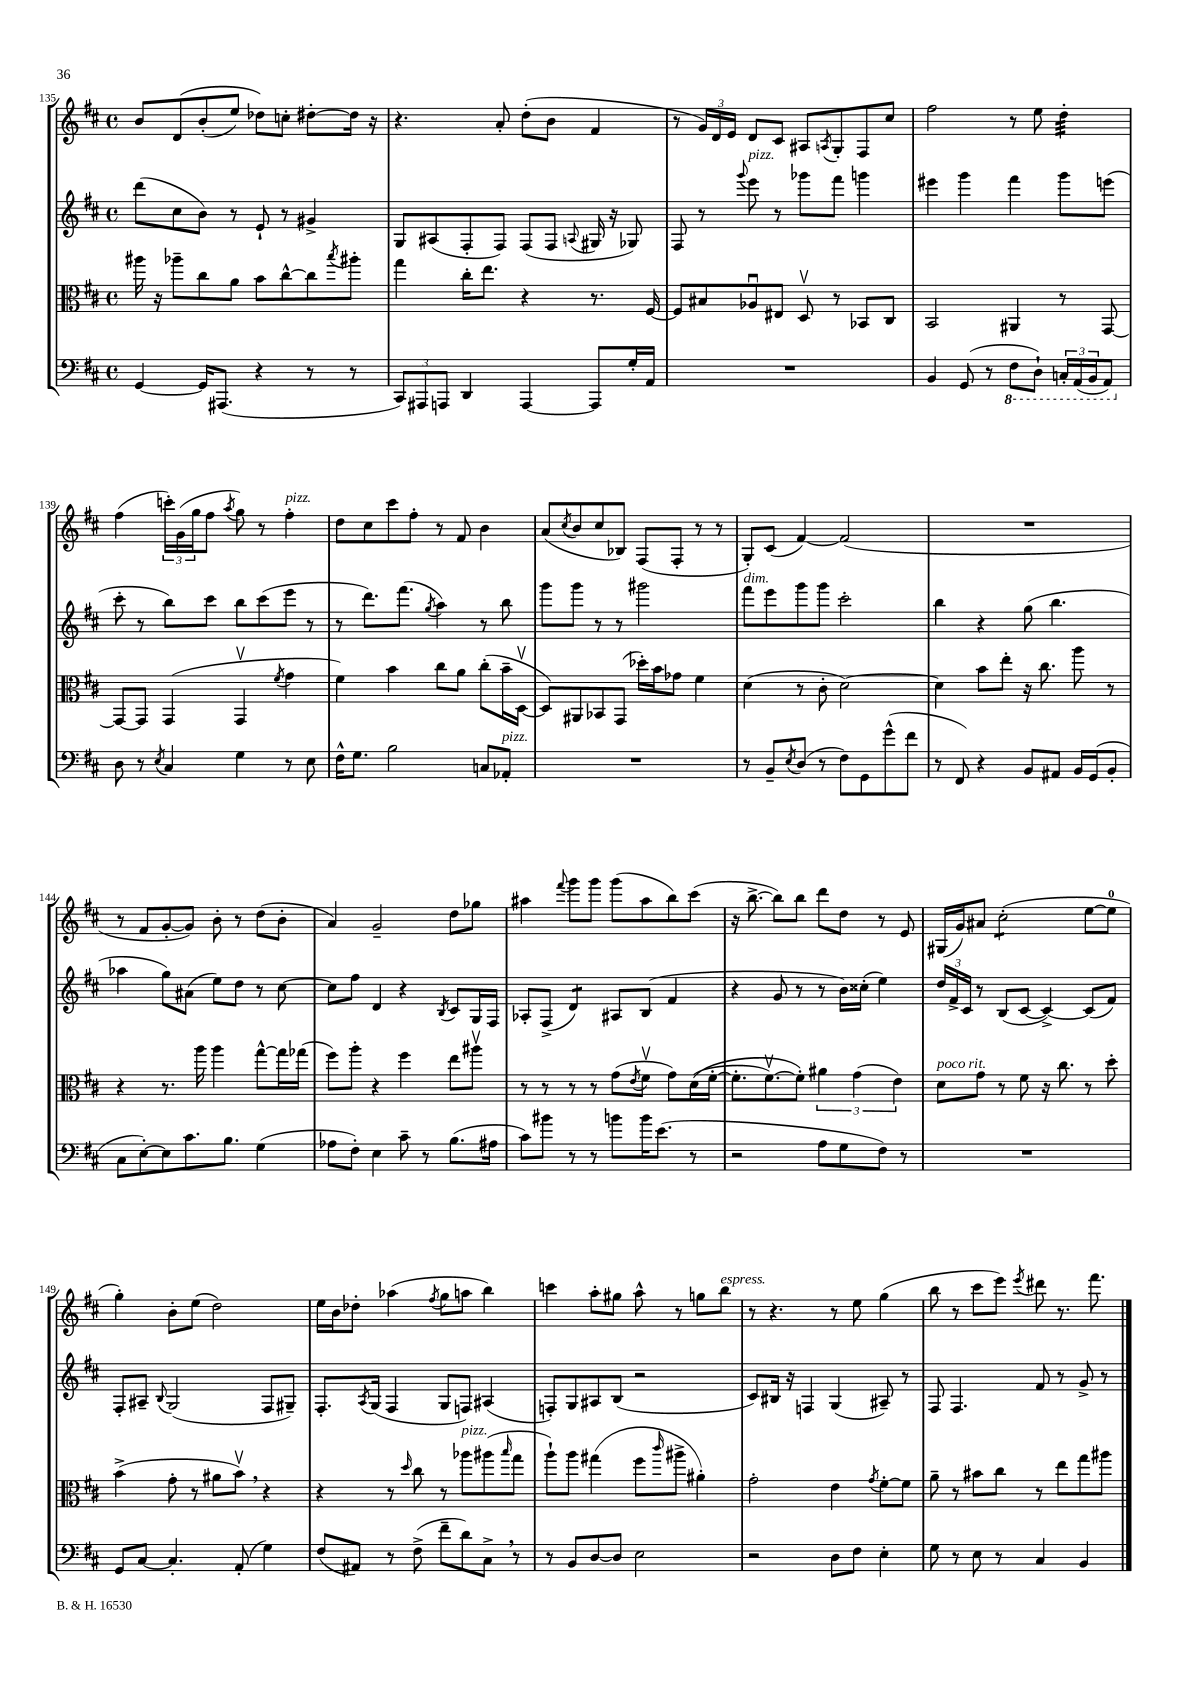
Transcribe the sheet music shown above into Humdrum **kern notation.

**kern	**kern	**kern	**kern
*staff4	*staff3	*staff2	*staff1
*clefF4	*clefC3	*clefG2	*clefG2
*k[f#c#]	*k[f#c#]	*k[f#c#]	*k[f#c#]
*M4/4	*M4/4	*M4/4	*M4/4
*met(c)	*met(c)	*met(c)	*met(c)
[4GG	16aa#	(8ddd	8b
.	16r	.	.
.	8aa-~	8cc#	&(8d
16GG]	8cc#	8b)	(8b'
(8.AAA#	.	.	.
.	8a	8r	8ee)
4r	8b	8e`	8dd-&)
.	[8cc#^^	8r	8cc'
8r	8cc#]	4g#^	[8dd#'
.	8qbb	.	.
8r	8aa#'	.	16dd#]
.	.	.	16r
=	=	=	=
12CC#)	4gg	8G	4.r
12AAA#	.	.	.
.	.	(8A#	.
12AAA	.	.	.
4DD	16cc#'	8F#'	.
.	8.ee	.	.
.	.	8F#)	8a'
[4AAA	4r	(8F#	(8dd'
.	.	8F#	8b
.	.	8qqA	.
8AAA]	8.r	16G#	4f#
.	.	16r	.
16G'	.	8G-)	.
16AA	[16F#	.	.
=	=	=	=
1r	8F#]	8F#	8r
.	8B#	8r	24g)
.	.	.	24d
.	.	.	24e
.	.	8qqggg	.
.	8A-u	8eee	8d
.	8E#	8r	8c#
.	8Dv	8ggg-	8A#
.	.	.	8qA
.	8r	8fff#	8G'
.	8BB-	4ggg	8F#
.	8C#	.	8cc#
=	=	=	=
4BB	2BB	4eee#	2ff#
(8GG	.	4ggg	.
8r	.	.	.
8FF#	4AA#	4fff#	8r
8DD`)	.	.	8ee
24CC'	8r	8ggg	4dd'
(24AAA	.	.	.
24BBB	.	.	.
8AAA)	[8GG	(8eee	.
=	=	=	=
8D	8GG_	8ccc#'	(4ff#
8r	8GG]	8r	.
8qE	.	.	.
4C#	(4GG	8bb)	24ccc')
.	.	.	(24g
.	.	.	24gg
.	.	8ccc#	8ff#
.	.	.	8qaa
4G	4GGv	8bb	8gg)
.	.	(8ccc#	8r
.	8qf#	.	.
8r	4g	8eee	4ff#'
8E	.	8r	.
=	=	=	=
16F#^^	4f#)	8r	8dd
8.G	.	.	.
.	.	8.ddd)	8cc#
2B	4b	.	8ccc#
.	.	(8.fff#	.
.	.	.	8ff#'
.	.	8qgg	.
.	8cc#	4aa)	8r
.	8a	.	8f#
8C	(8cc#'	8r	4b
8AA-'	16b~	8bb	.
.	[16Dv	.	.
=	=	=	=
1r	8D])	8ggg	(8a
.	.	.	8qcc#
.	8AA#	8ggg	8b
.	8BB-	8r	8cc#
.	(8GG	8r	8B-)
.	16dd-')	2ggg#	(8F#
.	16b	.	.
.	8g-	.	8F#'
.	4f#	.	8r
.	.	.	8r
=	=	=	=
8r	(4d	8fff#	8G')
8BB~	.	8eee	(8c#
8qE	.	.	.
(8D	8r	8ggg	[4f#)
8r	8c#'	8ggg	.
8F#)	[2d)	2ccc#'	(2f#]
8GG	.	.	.
(8g^^	.	.	.
8f#	.	.	.
=	=	=	=
8r	4d]	4bb	1r
8FF#)	.	.	.
4r	8b	4r	.
.	8ee'	.	.
8BB	16r	(8gg	.
.	8.cc#	.	.
8AA#	.	4.bb	.
16BB	8aa	.	.
(16GG	.	.	.
8BB'	8r	.	.
=	=	=	=
8C#	4r	4aa-	8r
[8E')	.	.	8f#
8E]	8.r	8gg)	[8g'
8.c#	.	(8a#	8g])
.	16aa	.	.
.	4aa	8ee)	8b'
8.B	.	.	.
.	.	8dd	8r
(4G	[8gg^^	8r	(8dd
.	16gg]	[8cc#	8b'
.	(16gg-	.	.
=	=	=	=
8A-	8ff#)	8cc#]	4a)
8F#')	8aa'	8ff#	.
4E	4r	4d	2g~
8c#~	4ff#	4r	.
8r	.	.	.
.	.	8qB	.
(8.B	8ee	8c#	8dd
.	8aa#v	16G	8gg-
16A#	.	16F#	.
=	=	=	=
8c#)	8r	8A-'	4aa#
8b#	8r	(8F#^	.
.	.	.	8qqfff#
8r	8r	4d)	8ggg
8r	8r	.	8ggg
8b	(8g	8A#	(8ggg
.	8qe	.	.
16b	8f#v	(8B	8aa#
(8.e	.	.	.
.	8g)	4f#	8bb)
8r	&((16d	.	(8ccc#
.	[16f#'	.	.
=	=	=	=
2r	8.f#']	4r	16r
.	.	.	[8.bb^
.	[8.f#v)	.	.
.	.	8g	8bb])
.	8f#']&)	8r	8bb
8A	6a#	8r	8ddd
8G	.	16b)	8dd
.	(6g	.	.
.	.	(16cc##'	.
8F#)	.	4ee)	8r
.	6e)	.	.
8r	.	.	8e
=	=	=	=
1r	8d	24dd	(16G#
.	.	24f#^	.
.	.	.	16g)
.	.	24c#	.
.	8g	8r	8a#
.	8r	(8B	(2cc#'
.	8f#	[8c#	.
.	16r	4c#^_)	.
.	8.cc#	.	.
.	8r	(8c#]	[8ee
.	8dd'	8f#)	8ee]
=	=	=	=
8GG	(4b^	8F#'	4gg')
[8C#	.	8A#~	.
.	.	8qqB	.
4.C#']	8g'	(2G	8b'
.	8r	.	(8ee
.	8a#	.	2dd)
(8AA'	8bv)	.	.
4G)	4r	8F#	.
.	.	8G#~)	.
=	=	=	=
(8F#	4r	8.F#'	16ee
.	.	.	16b
8AA#)	.	.	8dd-'
.	.	8qA	.
.	.	(16G	.
8r	8r	4F#	(4aa-
.	16qqdd	.	.
(8F#^	8cc#	.	.
.	.	.	8qff#
8f#~	8r	8G	8gg
8d)	8aa-	8F)	8aa
8C#^	(8aa#	(4A#	4bb)
.	16qqbb	.	.
8r	8gg	.	.
=	=	=	=
8r	8aa`)	8F')	4ccc
8BB	8aa	8G	.
[8D	(4gg#	8A#	8aa'
8D]	.	(8B	8gg#
2E	8ff#	2r	8aa^^
.	16qqccc#	.	.
.	8aa#^	.	8r
.	4a#')	.	8gg
.	.	.	8bb
=	=	=	=
2r	2g'	8c#)	8r
.	.	16B#	4.r
.	.	16r	.
.	.	4F	.
8D	4e	(4G	8r
8F#	.	.	8ee
.	8qg	.	.
4E'	[8f#'	8A#~)	(4gg
.	8f#]	8r	.
=	=	=	=
8G	8a~	8F#	8bb
8r	8r	4.F#	8r
8E	8b#	.	8ccc#
8r	8cc#	.	8eee)
.	.	.	8qeee
4C#	8r	8f#	8ddd#
.	8ee	8r	8.r
4BB	8gg	8g^	.
.	.	.	8.fff#
.	8aa#	8r	.
==	==	==	==
*-	*-	*-	*-
